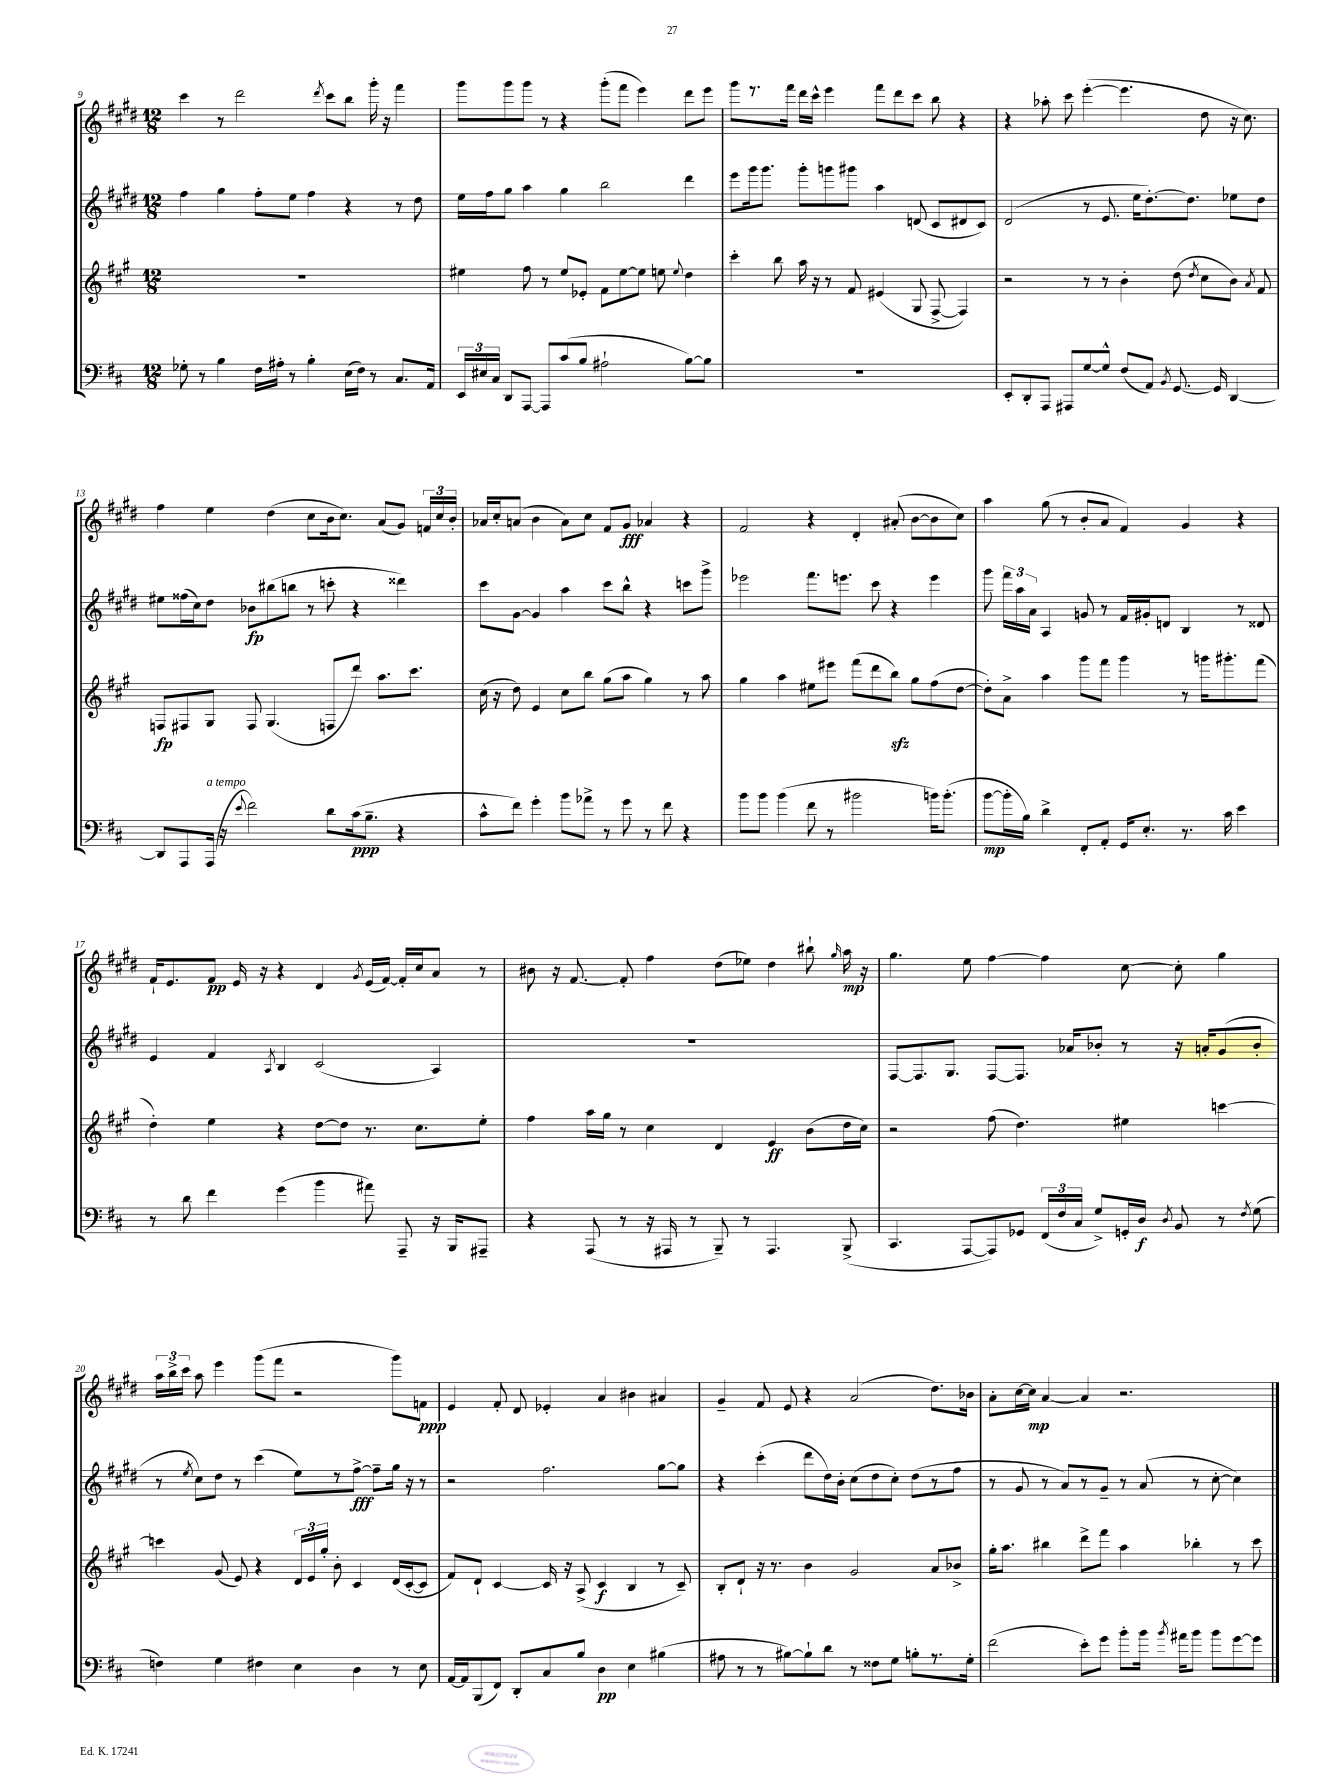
<<
\new StaffGroup <<
\new Staff = "s0" {
    \clef treble \key e \major \numericTimeSignature \time 12/8
    \autoBeamOff cis'''4 r8 dis'''2 \acciaccatura { dis'''8 } cis'''8[ b''8] gis'''16-. r16 fis'''4 |
    gis'''8[ gis'''8 gis'''8] r8 r4 gis'''8[-.( fis'''8] e'''4) dis'''8[ e'''8] |
    gis'''8[ r8. fis'''16] dis'''16[ cis'''16]-^ e'''4 fis'''8[ dis'''8 cis'''8] b''8 r4 |
    r4 aes''8-. cis'''8 e'''4~-.( e'''4. dis''8 r16 cis''8.) |
    fis''4 e''4 dis''4( cis''8[ b'16 cis''8.]) a'8[( gis'8]) \tuplet 3/2 { f'16[ cis''16 b'16]-. } |
    aes'16[ cis''16-. a'8]( b'4 a'8[) cis''8] fis'8[ gis'8]\fff aes'4 r4 |
    fis'2 r4 dis'4-. ais'8-.( b'8[~ b'8 cis''8]) |
    a''4 gis''8( r8 b'8[-. a'8] fis'4) gis'4 r4 |
    fis'16[-! e'8. fis'8]\pp e'16 r16 r4 dis'4 \acciaccatura { gis'8 } e'16[( fis'16]~) fis'16[-. cis''16 a'8] r8 |
    bis'8 r16 fis'8.~ fis'8-. fis''4 dis''8[( ees''8]) dis''4 bis''8-! \grace { gis''16 } a''16\mp r16 |
    gis''4. e''8 fis''4~ fis''4 cis''8~ cis''8-. gis''4 |
    \tuplet 3/2 { a''16[ b''16-> cis'''16] } a''8 e'''4 gis'''8[( fis'''8] r2 gis'''8[) f'8]\ppp |
    e'4 fis'8-. dis'8 ees'4-. a'4 bis'4 ais'4 |
    gis'4-- fis'8 e'8 r4 a'2( dis''8.[) bes'16] |
    a'8[-. cis''16~ cis''16]\mp a'4~ a'4 r2. \bar "|." |
}
\new Staff = "s1" {
    \clef treble \key e \major \numericTimeSignature \time 12/8
    \autoBeamOff fis''4 gis''4 fis''8[-. e''8] fis''4 r4 r8 dis''8 |
    e''16[ fis''16 gis''8] a''4 gis''4 b''2 dis'''4 |
    e'''8[ gis'''16 gis'''8.] gis'''8[-. g'''8 gis'''8] a''4 d'8( cis'8[ dis'8 cis'8]) |
    dis'2( r8 e'8. e''16[ dis''8.~-.) dis''8.] ees''8[ dis''8] |
    eis''8[ fisis''16( cis''16) dis''8] bes'8[\fp bis''8( b''8] r8 c'''8-. r4 disis'''4) |
    cis'''8[ gis'8]~ gis'4 a''4 cis'''8[ b''8]-^ r4 c'''8[ gis'''8]-> |
    ees'''2 fis'''8.[ e'''8.] cis'''8 r4 e'''4 |
    gis'''8 \tuplet 3/2 { fis'''16[ a''16 a'16] } a4 g'8 r8 fis'16[ gis'16-. d'8] b4 r8 disis'8 |
    e'4 fis'4 \acciaccatura { a8 } b4 cis'2( a4) |
    R1. |
    fis8[~ fis8. gis8.] fis8[~ fis8.] aes'16[ bes'8]-. r8 r16 a'16[-. gis'8( bes'8]-. |
    r8 \acciaccatura { e''8 } cis''8[) dis''8] r8 cis'''4( e''8[) r8 fis''8]~->\fff fis''8[-- gis''16] r16 r8 |
    r2 fis''2. gis''8[~ gis''8] |
    r4 cis'''4-.( dis'''8[ dis''16) b'16]-. cis''8[( dis''8 cis''8]-.) dis''8[( r8 fis''8] |
    r8 gis'8 r8 a'8[) r8 gis'8]-- r8 a'8( r8 cis''8~-. cis''4) \bar "|." |
}
\new Staff = "s2" {
    \clef treble \key a \major \numericTimeSignature \time 12/8
    \autoBeamOff R1. |
    eis''4 fis''8 r8 eis''8[ ees'8]-. fis'8[ eis''8~ eis''8] e''8 \appoggiatura { e''8 } d''4 |
    cis'''4-. b''8 a''16 r16 r8 fis'8 eis'4( gis8 fis8~-> fis4) |
    r2 r8 r8 b'4-. d''8( \acciaccatura { d''8 } cis''8[ b'8]) \acciaccatura { a'8 } fis'8 |
    f8[\fp fis8 gis8] fis8 gis4.( f8[ d'''8]) a''8.[ cis'''8.] |
    cis''16( r16 d''8) e'4 cis''8[ b''8] gis''8[( a''8] gis''4) r8 a''8 |
    gis''4 a''4 eis''8[ eis'''8] fis'''8[( d'''8 b''8]\sfz) gis''8[ fis''8( d''8]~ |
    d''8[-.) a'8]-> a''4 gis'''8[ fis'''8] gis'''4 r8 g'''16[ gis'''8.-. fis'''8]( |
    d''4-.) e''4 r4 d''8[~ d''8] r8. cis''8.[ e''8]-. |
    fis''4 a''16[ gis''16] r8 cis''4 d'4 e'4\ff b'8[( d''16 cis''16]) |
    r2 fis''8( d''4.) eis''4 c'''4~ |
    c'''4 gis'8( e'8) r4 \tuplet 3/2 { d'16[ e'16 gis''16]-. } b'8-. cis'4 d'16[( cis'16~-. cis'8] |
    fis'8[) d'8]-! cis'4~ cis'16 r16 a8->( cis'4\f b4 r8 cis'8--) |
    b8[-. d'8]-! r16 r8. b'4 gis'2 a'8[ bes'8]-> |
    gis''16[-. a''8.] bis''4 d'''8[-> fis'''8] a''4 bes''4-. r8 cis'''8 \bar "|." |
}
\new Staff = "s3" {
    \clef bass \key d \major \numericTimeSignature \time 12/8
    \autoBeamOff ges8-. r8 b4 fis16[ ais16]-. r8 b4-. e16[( fis16]) r8 cis8.[ a,16] |
    \tuplet 3/2 { e,16[ eis16 cis16] } d,8[ a,,8]~ a,,8[ cis'8( b8] ais2-! b8[~) b8] |
    R1. |
    e,8[-. d,8-. a,,8] ais,,8[ g8~ g8]-^ fis8[( a,8]) \acciaccatura { b,8 } g,8.~ g,16 d,4~ |
    d,8[ a,,8 a,,16]^\markup { \italic "a tempo" }( r16 \appoggiatura { e'8 } fis'2) d'8[ cis'16\ppp( b8.]-- r4 |
    cis'8[-^ fis'8]) g'4-. b'8[ aes'8]-> r8 g'8 r8 fis'8 r4 |
    b'8[ b'8] b'4( fis'8 r8 bis'2 b'16[) b'8.]-.( |
    b'8[~\mp b'16-. b16]) d'4-> fis,8[-. a,8]-. g,16[ e8.]-. r8. cis'16 e'4 |
    r8 d'8 fis'4 g'4( b'4 ais'8) a,,8-- r16 b,,16[ ais,,8]-- |
    r4 a,,8( r8 r16 ais,,16 r8 b,,8--) r8 ais,,4. b,,8->( |
    cis,4. a,,8[~ a,,8) ges,8] \tuplet 3/2 { fis,16[( fis16 cis16] } g8[->) g,16-. d16]\f \acciaccatura { d8 } b,8 r8 \acciaccatura { fis8 } g8( |
    f4) g4 fis4 e4 d4 r8 e8 |
    a,16[~ a,16 b,,8( fis,8]) d,8[-. cis8 b8] d4\pp e4 bis4( |
    ais8 r8 r8 bis8[~) bis8-! d'8] r8 fisis8[ g8] b8[-. r8. g16]-. |
    fis'2( e'8[-.) g'8] b'8[-. b'16] \acciaccatura { b'8 } ais'16[ b'8] b'8[ g'8~ g'8] \bar "|." |
}
>>
>>
\layout { \context { \Score currentBarNumber = #9 } }
